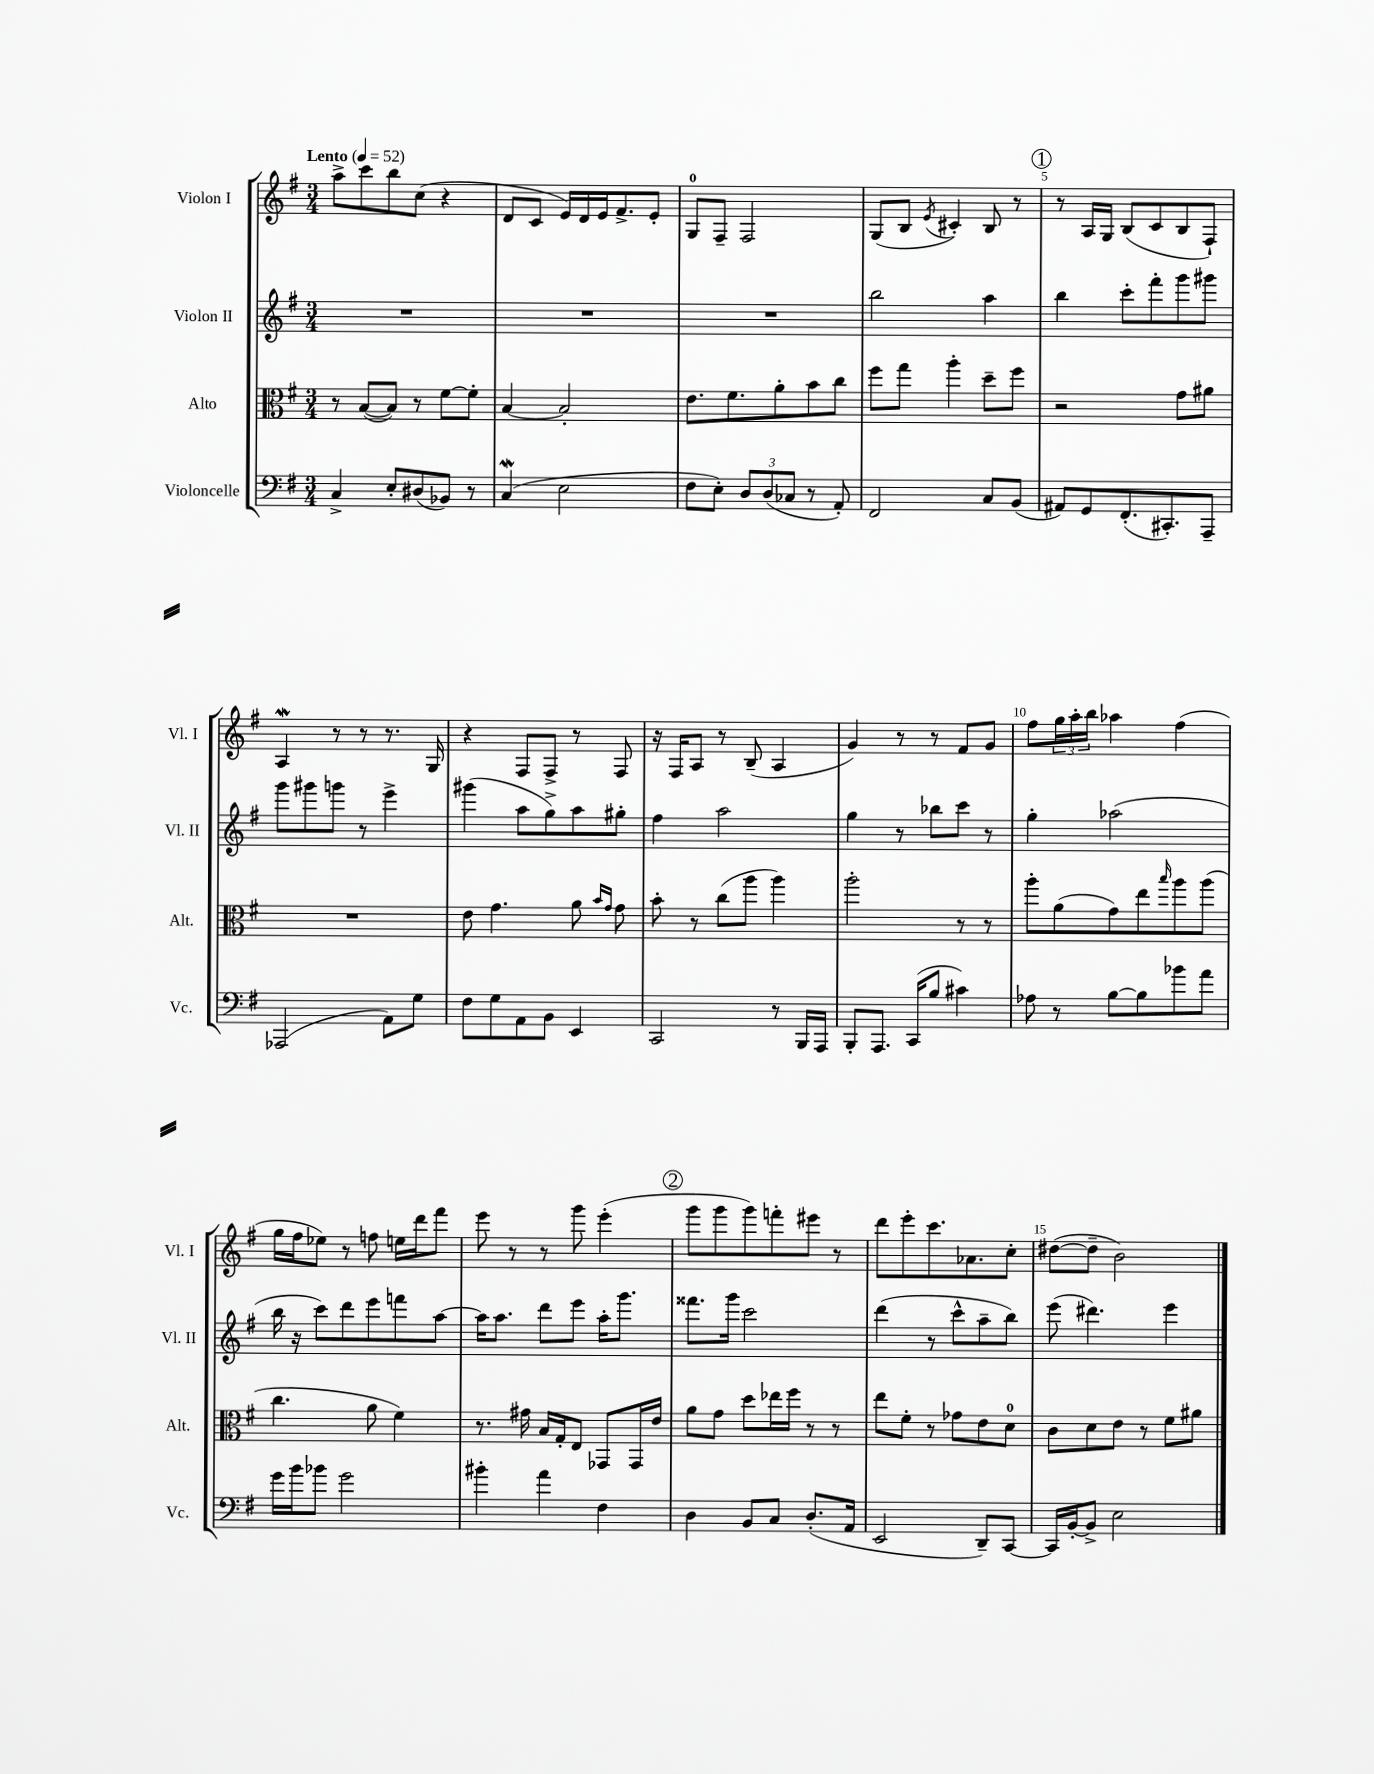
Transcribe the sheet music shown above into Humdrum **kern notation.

**kern	**kern	**kern	**kern
*part4	*part3	*part2	*part1
*staff4	*staff3	*staff2	*staff1
*I"Violoncelle	*I"Alto	*I"Violon II	*I"Violon I
*I'Vc.	*I'Alt.	*I'Vl. II	*I'Vl. I
*clefF4	*clefC3	*clefG2	*clefG2
*k[f#]	*k[f#]	*k[f#]	*k[f#]
*M3/4	*M3/4	*M3/4	*M3/4
*MM52	*MM52	*MM52	*MM52
=1	=1	=1	=1
!	!	!	!LO:TX:a:B:t=Lento
4C^/	8r	2.r	8aa^\L
.	([8B/L	.	8ccc\
8E'/L	8B/J])	.	8bb\
(8D#X/	8r	.	(8cc\J
8BB-X/J)	[8f#\L	.	4r
8r	8f#'\J]	.	.
=2	=2	=2	=2
(4Cw/	[4B/	2.r	8d/L
.	.	.	8c/J
2E\	2B'/]	.	16e/LL)
.	.	.	16d/
.	.	.	16e/J
.	.	.	8.f#^/
.	.	.	8e'/J
=3	=3	=3	=3
8F#\L	8.e\L	2.r	8G/L
8E'\J)	.	.	8F#~/J
.	8.f#\	.	.
12D/L	.	.	2F#/
(12D/	.	.	.
.	8a'\	.	.
12C-X/J	.	.	.
8r	8b\	.	.
8AA'/)	8cc\J	.	.
=4	=4	=4	=4
2FF#/	8ff#\L	2bb\	(8G/L
.	8gg\J	.	8B/J
.	.	.	8qe/
.	4aa'\	.	4c#X'/)
8C/L	8dd~\L	4aa\	8B/
(8BB/J	8ff#\J	.	8r
!!LO:REH:place=s1:t=1
=5	=5	=5	=5
8AA#X/L)	2r	4bb\	8r
8GG/	.	.	16A/LL
.	.	.	16G/JJ
(8.FF#'/	.	8ccc'\L	(8B/L
.	.	8fff#'\	8c/
8.CC#X'/)	.	.	.
.	8g\L	8ggg\	8B/
8AAA~/J	8a#X\J	8ggg#X\J	8F#`/J)
!!LO:LB:g=z
=6	=6	=6	=6
(2AAA-X/	2.r	8ggg\L	4AW/
.	.	8ggg#X\	.
.	.	8gggn\J	8r
.	.	8r	8r
8AA\L)	.	4eee^\	8.r
8G\J	.	.	.
.	.	.	16G/
=7	=7	=7	=7
8F#\L	8e\	(4ggg#X\	4r
8G\	4.g\	.	.
8AA\	.	8aa\L	8F#/L
8BB\J	.	8gg^\)	8F#^/J
4EE/	8a\	8aa\	8r
.	16qqb/LL	.	.
.	16qqg/JJ	.	.
.	8g\	8gg#X'\J	8F#/
=8	=8	=8	=8
2CC/	8b'\	4ff#\	16r
.	.	.	16F#/KL
.	8r	.	8A/J
.	(8cc\L	2aa\	8r
.	8aa\J	.	(8B~/
8r	4aa\)	.	4A/
16BBB/LL	.	.	.
16AAA/JJ	.	.	.
=9	=9	=9	=9
8BBB'/L	2aa'\	4gg\	4g/)
8.AAA/J	.	.	.
.	.	8r	8r
(16CC/KL	.	.	.
8B/J	.	8bb-X\L	8r
4c#X\)	8r	8ccc\J	8f#/L
.	8r	8r	8g/J
=10	=10	=10	=10
8A-X\	8aa'\L	4gg'\	8ff#\L
8r	(8a\	.	24gg\L
.	.	.	24aa'\
.	.	.	24bb\JJ
[8B\L	8g\)	(2aa-X\	4aa-X\
8B\]	8ee\	.	.
.	16qqbb/	.	.
8b-X\	8aa\	.	(4ff#\
8a\J	(8aa\J	.	.
!!LO:LB:g=z
=11	=11	=11	=11
16g\LL	4.cc\	16bb\	16gg\LL
16b\J	.	16r	16ff#\J
8b-X\J	.	8ccc\L)	8ee-X\J)
2g\	.	8ddd\	8r
.	8a\	8eee\	8ffn\
.	4f#\)	8fffn\	16een\LL
.	.	.	16ddd\J
.	.	[8aa\J	8fff#\J
=12	=12	=12	=12
4b#X'\	8.r	16aa\KL]	8eee\
.	.	8.aa\J	.
.	.	.	8r
.	16g#X\	.	.
4a\	16B/LL	8ddd\L	8r
.	16G'/J	.	.
.	8E/J	8eee\J	8ggg\
4F#\	8GG-X/L	16aa'\KL	(4eee'\
.	.	8.ggg\J	.
.	16GG-/L	.	.
.	16e/JJ	.	.
!!LO:REH:place=s1:t=2
=13	=13	=13	=13
4D\	8a\L	8.fff##X\L	8ggg\L
.	8g\J	.	8ggg\
.	.	16ggg\Jk	.
8BB/L	8dd\L	2ccc\	8ggg\)
8C/J	16ee-X\L	.	8fffn'\
.	16ff#\JJ	.	.
(8.D'/L	8r	.	8eee#X\J
.	8r	.	8r
16AA/Jk	.	.	.
=14	=14	=14	=14
2EE/	8ee\L	(4ddd\	8ddd\L
.	8f#'\J	.	8eee'\
.	8r	8r	8.ccc\
.	8g-X\L	8ccc^^\L	.
.	.	.	8.a-X\
8DD~/L)	8e\	8aa~\	.
[8CC/J	8d\J	8bb\J)	8cc'\J
=15	=15	=15	=15
16CC/LL]	8c\L	(8eee\	([8dd#X\L
[16BB'/J	.	.	.
8BB^/J]	8d\	4.ddd#X\)	8dd#~\J]
2E\	8e\J	.	2b\)
.	8r	.	.
.	8f#\L	4eee\	.
.	8a#X\J	.	.
==	==	==	==
*-	*-	*-	*-
